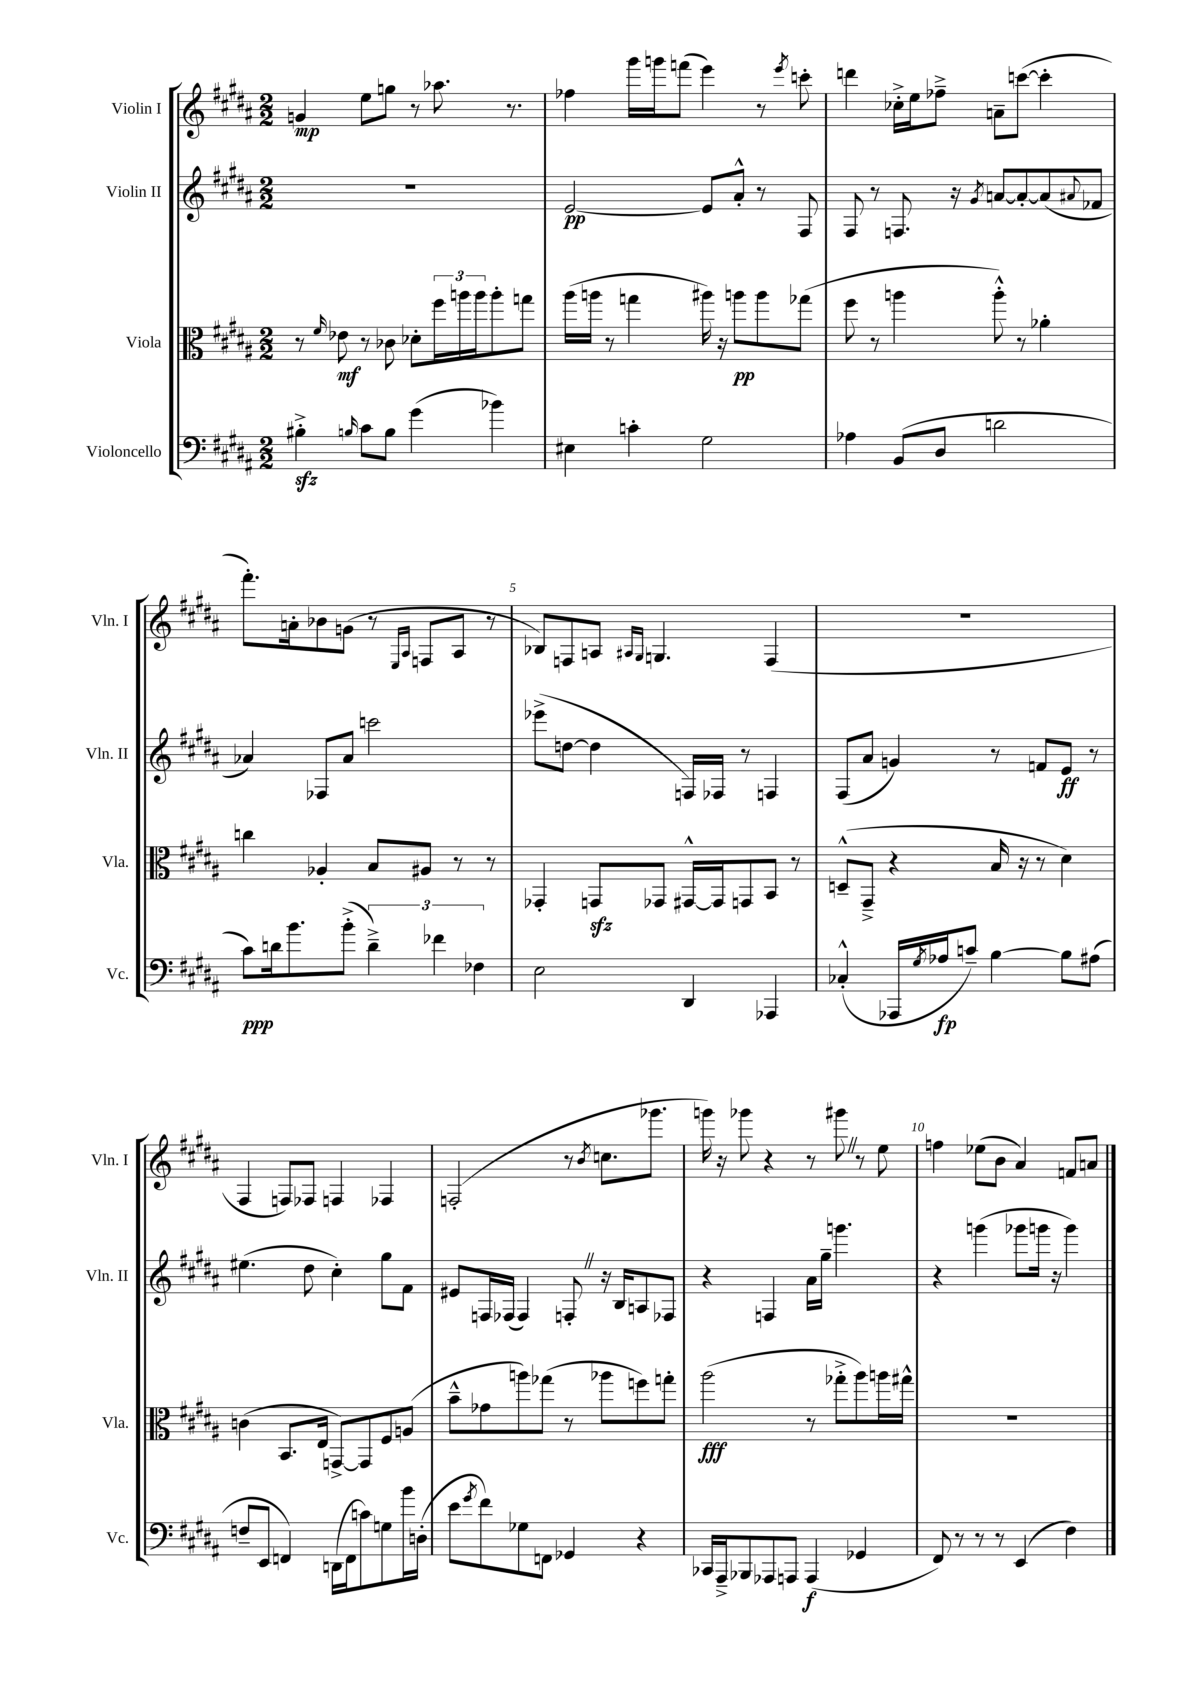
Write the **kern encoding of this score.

**kern	**dynam	**kern	**dynam	**kern	**dynam	**kern	**dynam
*part4	*part4	*part3	*part3	*part2	*part2	*part1	*part1
*staff4	*staff4	*staff3	*staff3	*staff2	*staff2	*staff1	*staff1
*I"Violoncello	*	*I"Viola	*	*I"Violin II	*	*I"Violin I	*
*I'Vc.	*	*I'Vla.	*	*I'Vln. II	*	*I'Vln. I	*
*clefF4	*	*clefC3	*	*clefG2	*	*clefG2	*
*k[f#c#g#d#a#]	*	*k[f#c#g#d#a#]	*	*k[f#c#g#d#a#]	*	*k[f#c#g#d#a#]	*
*M2/2	*	*M2/2	*	*M2/2	*	*M2/2	*
=1	=1	=1	=1	=1	=1	=1	=1
4B#Xzz'^\	.	8r	.	1r	.	4gn/	mp
.	.	16qqf#/	.	.	.	.	.
.	.	8e-X\	mf	.	.	.	.
16qqBn/	.	.	.	.	.	.	.
8c#\L	.	8r	.	.	.	8ee\L	.
8B\J	.	8c-X\	.	.	.	8ggn\J	.
(4g#\	.	8d-X'\L	.	.	.	8r	.
.	.	24ff#\L	.	.	.	8.aa-X\	.
.	.	24aan\	.	.	.	.	.
.	.	24aa\J	.	.	.	.	.
4b-X\)	.	8aa'\	.	.	.	.	.
.	.	.	.	.	.	8.r	.
.	.	8ggn\J	.	.	.	.	.
=2	=2	=2	=2	=2	=2	=2	=2
4E#X\	.	(16aa#\LL	.	[2e/	pp	4ff-X\	.
.	.	16aan\JJ	.	.	.	.	.
.	.	8r	.	.	.	.	.
4cn'\	.	4ggn\	.	.	.	16ggg#\LL	.
.	.	.	.	.	.	16gggn\J	.
.	.	.	.	.	.	(8fffn\J	.
2G#\	.	16aa#X\)	.	8e/L]	.	4eee\)	.
.	.	16r	.	.	.	.	.
.	.	8aan\L	pp	8a#'^^/J	.	.	.
.	.	8aa\	.	8r	.	8r	.
.	.	.	.	.	.	8qeee/	.
.	.	(8gg-X\J	.	8F#/	.	8cccn'\	.
=3	=3	=3	=3	=3	=3	=3	=3
4A-X\	.	8ff#\	.	8F#/	.	4dddn\	.
.	.	8r	.	8r	.	.	.
(8BB/L	.	4aan\	.	8.Fn/	.	16cc-X'^\LL	.
.	.	.	.	.	.	16ee\J	.
8D#/J	.	.	.	.	.	8ff-X~^\J	.
.	.	.	.	16r	.	.	.
.	.	.	.	8qg#/	.	.	.
2dn\	.	8aa'^^\)	.	[8an/L	.	8an~\L	.
.	.	8r	.	8a'/_	.	([8cccn\J	.
.	.	4a-X'\	.	(8a/]	.	4ccc'\]	.
.	.	.	.	8qqa#X/	.	.	.
.	.	.	.	8f-X/J	.	.	.
!!LO:LB:g=z
=4	=4	=4	=4	=4	=4	=4	=4
8c#\L)	ppp	4ccn\	.	4a-X/)	.	8.fff#'\L)	.
16dn\k	.	.	.	.	.	.	.
8.b\	.	.	.	.	.	16an'\k	.
.	.	4A-X'/	.	8F-X/L	.	8b-X\	.
(8b'^\J	.	.	.	8a-/J	.	(8gn\J	.
6d~^\)	.	8B/L	.	2cccn\	.	8r	.
.	.	.	.	.	.	16qqE/LL	.
.	.	.	.	.	.	16qqA#/JJ	.
.	.	8A#X/J	.	.	.	8Fn/L	.
6f-X\	.	.	.	.	.	.	.
.	.	8r	.	.	.	8A#/J	.
6F-X\	.	.	.	.	.	.	.
.	.	8r	.	.	.	8r	.
=5	=5	=5	=5	=5	=5	=5	=5
2E\	.	4GG-X'/	.	(8eee-X^\L	.	8B-X/L)	.
.	.	.	.	[8ddn\J	.	8Fn/	.
.	.	8GGnzz/L	.	4dd\]	.	8An/J	.
.	.	.	.	.	.	16qqA#X/LL	.
.	.	.	.	.	.	16qqG#/JJ	.
.	.	8GG-X/J	.	.	.	4.Gn/	.
4DD#/	.	[16GG#X^^/LL	.	16Fn/LL)	.	.	.
.	.	16GG#/J]	.	16F-X/JJ	.	.	.
.	.	8GGn/	.	8r	.	.	.
4AAA-X/	.	8BB/J	.	4Fn/	.	(4F/	.
.	.	8r	.	.	.	.	.
=6	=6	=6	=6	=6	=6	=6	=6
(4C-X'^^/	.	(8Dn~^^/L	.	(8F#/L	.	1r	.
.	.	8GG#~^/J	.	8a#/J	.	.	.
16AAA-X/LL	.	4r	.	4gn/)	.	.	.
8qG#/	.	.	.	.	.	.	.
16A-X/J	fp	.	.	.	.	.	.
8cn~/J)	.	.	.	.	.	.	.
[4B\	.	16B/	.	8r	.	.	.
.	.	16r	.	.	.	.	.
.	.	8r	.	8fn/L	.	.	.
8B\L]	.	4d#\)	.	8e/J	ff	.	.
(8A#X\J	.	.	.	8r	.	.	.
!!LO:LB:g=z
=7	=7	=7	=7	=7	=7	=7	=7
8Fn~/L	.	(4cn\	.	(4.ee#X\	.	4F#/	.
8EE/J	.	.	.	.	.	.	.
4FFn/)	.	8.BB/L	.	.	.	8Fn/L)	.
.	.	.	.	8dd#\	.	8F-X/J	.
.	.	16E/Jk	.	.	.	.	.
(16DDn\LL	.	[8GGn^/L)	.	4cc#'\)	.	4Fn/	.
16FF\J	.	.	.	.	.	.	.
8cn\)	.	8GG/]	.	.	.	.	.
8Gn\	.	8F#/	.	8gg#\L	.	4F-X/	.
16b\L	.	(8An/J	.	8f#\J	.	.	.
(16Dn'\JJ	.	.	.	.	.	.	.
=8	=8	=8	=8	=8	=8	=8	=8
8e\L	.	8b~^^\L	.	8e#X/L	.	(2Fn'/	.
8qg#/	.	.	.	.	.	.	.
8f#\)	.	8g-X\	.	16Fn/L	.	.	.
.	.	.	.	(16F-X/JJ	.	.	.
8G-X\	.	8aan\)	.	4F-/)	.	.	.
8FFn\J	.	(8gg-X\J	.	.	.	.	.
4GG-X/	.	8r	.	8Fn'Z/	.	8r	.
.	.	.	.	.	.	8qb/	.
.	.	8aa-X\L	.	16r	.	8.ccn\L	.
.	.	.	.	16B/KL	.	.	.
4r	.	8ffn\)	.	8An/	.	.	.
.	.	.	.	.	.	8.ggg-X\J	.
.	.	8ggn'\J	.	8F-X/J	.	.	.
=9	=9	=9	=9	=9	=9	=9	=9
16CC-X/LL	.	(2aa#\	fff	4r	.	16gggn\)	.
16AAA#~^/J	.	.	.	.	.	16r	.
8BBB-X/	.	.	.	.	.	8ggg-X\	.
8AAA-X/	.	.	.	4Fn/	.	4r	.
8AAAn/J	.	.	.	.	.	.	.
(4AAA/	f	8r	.	16a#\LL	.	8r	.
.	.	.	.	16gg#~\JJ	.	.	.
.	.	8gg-X'^\L	.	4.gggn\	.	8ggg#XZ\	.
4GG-X/	.	8aa#\)	.	.	.	8r	.
.	.	16aan\L	.	.	.	8ee\	.
.	.	16gg#X^^\JJ	.	.	.	.	.
=10	=10	=10	=10	=10	=10	=10	=10
8FF#/)	.	1r	.	4r	.	4ffn\	.
8r	.	.	.	.	.	.	.
8r	.	.	.	(4gggn\	.	(8ee-X\L	.
8r	.	.	.	.	.	8b\J	.
(4EE/	.	.	.	8ggg-X\L	.	4a#/)	.
.	.	.	.	16gggn\Jk	.	.	.
.	.	.	.	16r	.	.	.
4F#\)	.	.	.	4ggg\)	.	8fn/L	.
.	.	.	.	.	.	8an/J	.
==	==	==	==	==	==	==	==
*-	*-	*-	*-	*-	*-	*-	*-
